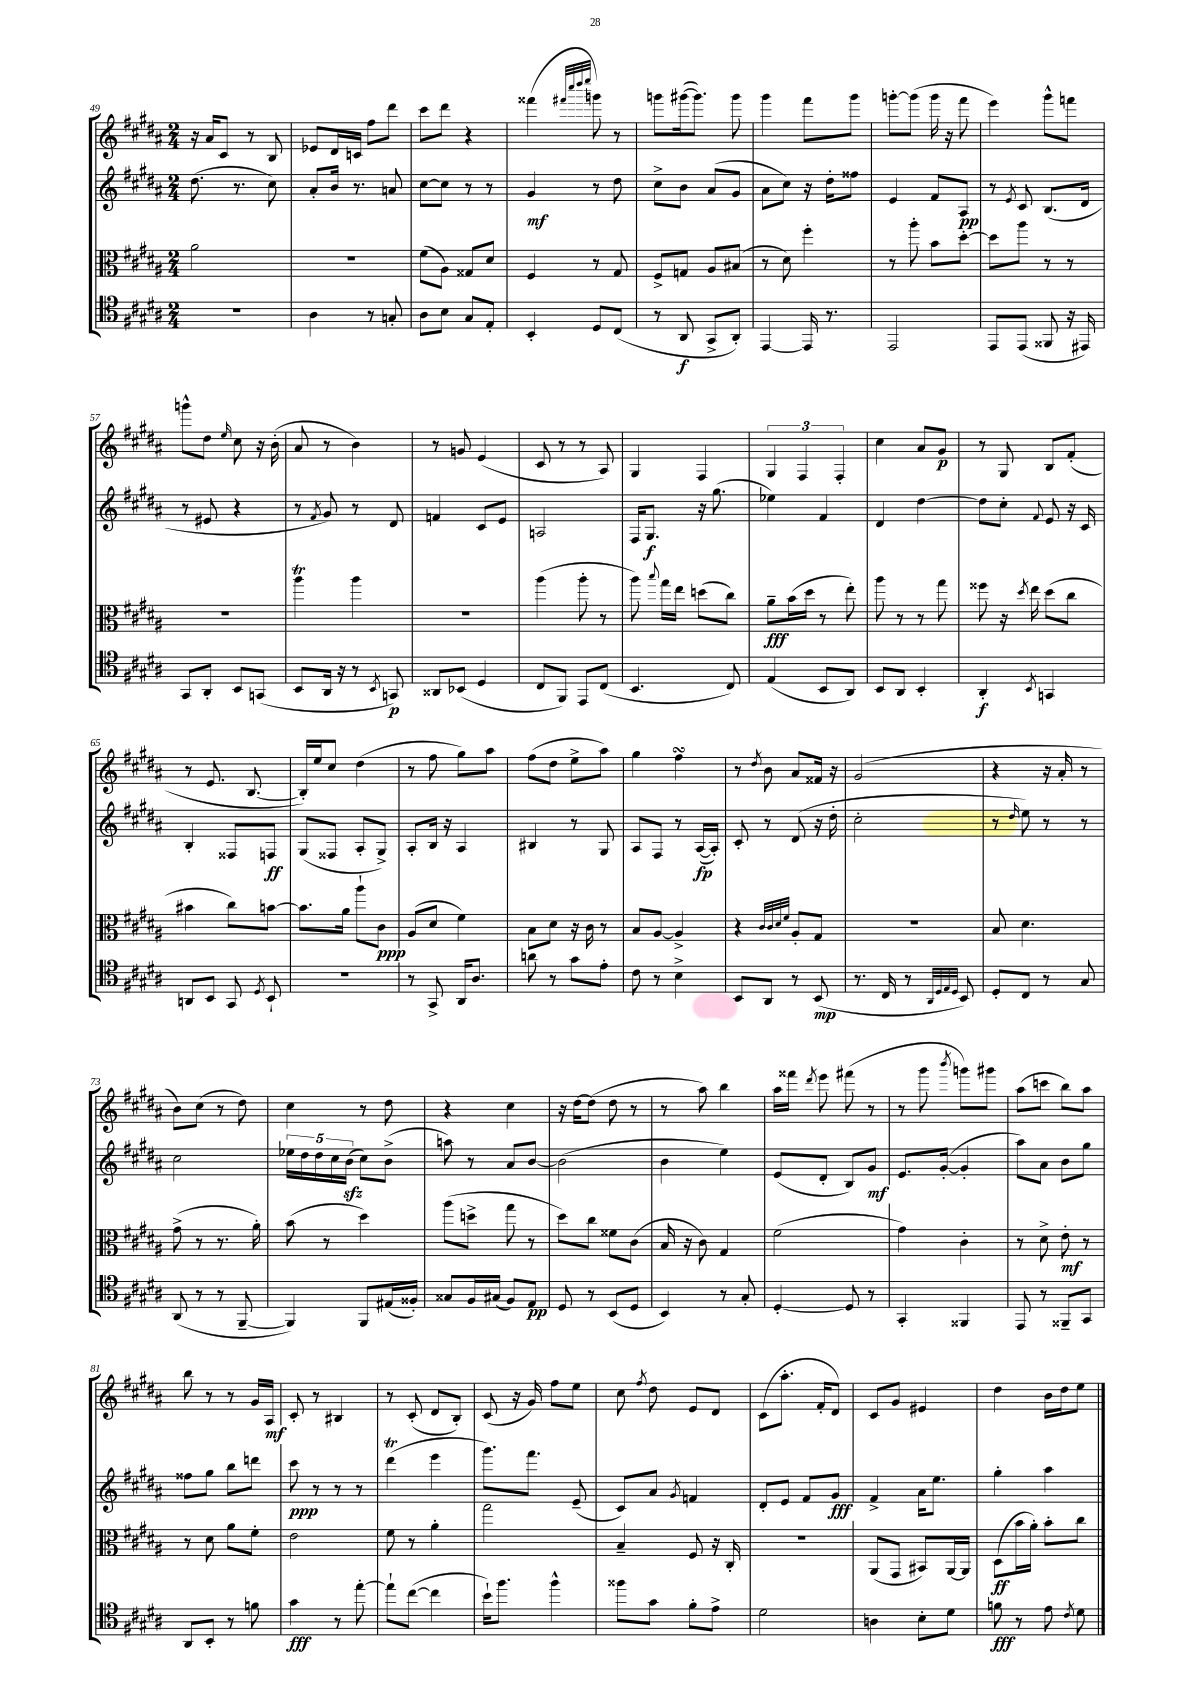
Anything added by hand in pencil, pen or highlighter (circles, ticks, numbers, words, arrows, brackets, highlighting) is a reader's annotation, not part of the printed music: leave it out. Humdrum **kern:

**kern	**kern	**kern	**kern
*staff4	*staff3	*staff2	*staff1
*clefC4	*clefC3	*clefG2	*clefG2
*k[f#c#g#d#a#]	*k[f#c#g#d#a#]	*k[f#c#g#d#a#]	*k[f#c#g#d#a#]
*M2/4	*M2/4	*M2/4	*M2/4
2r	2a#	(8.dd#	16r
.	.	.	16a#
.	.	.	8c#
.	.	8.r	.
.	.	.	8r
.	.	8cc#)	8B
=	=	=	=
4A#	2r	8a#'	8e-
.	.	16b	16d#
.	.	8.r	16c
8r	.	.	8ff#
8G'	.	8a	8ddd#
=	=	=	=
8A#	(8f#	[8cc#	8ccc#
8B	8A#)	8cc#]	8ddd#
8G#	8G##	8r	4r
8E'	8d#	8r	.
=	=	=	=
4BB'	4F#	4g#	(4fff##
.	.	.	32qqfff#
.	.	.	32qqcccc#
.	.	.	32qqdddd#
.	.	.	32qqeeee
8D#	8r	8r	8ggg)
(8C#	8G#	8dd#	8r
=	=	=	=
8r	8F#^	8cc#^	8ggg
8AA#	8G	8b	([16ggg#
.	.	.	8.ggg#])
8GG#^	8A#	(8a#	.
8AA#')	(8B#	8g#	8ggg#
=	=	=	=
[4EE	8r	8a#	4ggg#
.	8d#)	8cc#)	.
16EE]	4ff#'	16r	8fff#
8.r	.	16dd#'	.
.	.	8ff##	8ggg#
=	=	=	=
2EE	8r	4e	[8ggg'
.	8aa#'	.	(8ggg]
.	8b	8f#	16ggg
.	.	.	16r
.	[8dd#'	8A#	8fff#
=	=	=	=
8EE	8dd#]	8r	4eee)
.	.	8qe	.
(8EE	8aa#	8c#	.
8FF##	8r	(8.B	8ggg#^^
16r	8r	.	8fff
16EE#)	.	16d#	.
=	=	=	=
8GG#	2r	8r	8ggg^^
8AA#'	.	8e#	8dd#
.	.	.	16qqee
8BB	.	4r	8cc#
(8GG	.	.	16r
.	.	.	(16b'
=	=	=	=
8BB	4aa#	8r	8a#
.	.	8qf#	.
16AA#	.	8g#)	8r
16r	.	.	.
8r	4aa#	8r	4b)
8qBB	.	.	.
8GG)	.	8d#	.
=	=	=	=
8AA##	2r	4f	8r
(8BB-	.	.	8g
4D#	.	8c#	(4e
.	.	8e	.
=	=	=	=
8C#	(4aa#	2A	8c#
8FF#)	.	.	8r
8EE	8aa#'	.	8r
(8C#	8r	.	8A#)
=	=	=	=
4.BB	8aa#)	16F#	4G#
.	.	8.G#	.
.	8qqbb	.	.
.	16gg#	.	.
.	16ee	.	.
.	(8dd	16r	4F#
.	.	(8.gg#	.
8C#)	8cc#)	.	.
=	=	=	=
(4E	8a#~	4ee-)	6G#
.	(16b	.	.
.	.	.	6F#
.	16dd#	.	.
8BB	8r	4f#	.
.	.	.	6F#'
8AA#)	8ee')	.	.
=	=	=	=
8BB	8aa#	4d#	4cc#
8AA#	8r	.	.
4BB'	8r	[4dd#	8a#
.	8gg#	.	8g#
=	=	=	=
4AA#'	8ff##	8dd#]	8r
.	16r	8cc#'	8G#
.	8qdd#	.	.
.	16ee	.	.
8qBB	.	8qqf#	.
4GG	(8dd#	8e	8B
.	8cc#	16r	(8f#'
.	.	16c#	.
=	=	=	=
8AA	4b#	4B'	8r
8BB	.	.	8.e
8GG#	8cc#)	8F##	.
.	.	.	[8.B
8qD#	.	.	.
8BB`	[8b	8F	.
=	=	=	=
2r	8.b]	(8G#	16B'])
.	.	.	16ee
.	.	8F##	8cc#
.	16a#	.	.
.	8aa#`	8A#'	(4dd#
.	8c#	8G#^)	.
=	=	=	=
8r	(8A#	8A#'	8r
8GG#^	8d#	16B	8ff#
.	.	16r	.
16AA#	4f#)	4A#	8gg#)
8.A#	.	.	.
.	.	.	8aa#
=	=	=	=
8a	8B	4B#	(8ff#
8r	8d#	.	8dd#
8g#	16r	8r	8ee^
.	16c#	.	.
8e'	8r	8G#	8aa#)
=	=	=	=
8c#	8B	8A#	4gg#
8r	[8A#	8F#	.
4B^	4A#^]	8r	4ff#
.	.	([16A#	.
.	.	16A#'])	.
=	=	=	=
8BB	4r	8c#'	8r
.	.	.	8qdd#
8AA#	.	8r	8b
.	32qqc#	.	.
.	32qqc#	.	.
.	32qqd#	.	.
.	32qqf#	.	.
8r	8A#'	(8d#	8a#
(8BB	8G#	16r	16f##
.	.	16dd#'	16r
=	=	=	=
8.r	2r	2cc#'	(2g#
16C#	.	.	.
8r	.	.	.
32qqAA#	.	.	.
32qqD#	.	.	.
32qqE	.	.	.
32qqD#	.	.	.
8BB)	.	.	.
=	=	=	=
8D#'	8B	8r	4r
.	.	16qqdd#	.
8C#	4.d#	8ee)	.
8r	.	8r	16r
.	.	.	16a#'
8G#	.	8r	8r
=	=	=	=
(8AA#	(8g#^	2cc#	8b)
8r	8r	.	(8cc#
8r	8.r	.	8r
[8FF#~	.	.	8dd#)
.	16a#')	.	.
=	=	=	=
4FF#])	(8b	20ee-	4cc#
.	.	20dd#	.
.	.	20dd#	.
.	8r	.	.
.	.	20cc#	.
.	.	(20b	.
8FF#	4dd#)	8cc#)	8r
(16E#	.	(8b^	8dd#
16F##')	.	.	.
=	=	=	=
8G##	(8aa#	8aa)	4r
16F#	8dd^	8r	.
(16G#	.	.	.
8F#)	8gg#	8a#	4cc#
8E	8r	[8b	.
=	=	=	=
8D#	8dd#)	(2b]	16r
.	.	.	[16dd#
8r	8cc#	.	(8dd#]
(8BB	8f##	.	8dd#
8D#	(8c#	.	8r
=	=	=	=
4BB)	16B	4b	8r
.	16r	.	.
.	8c#)	.	8aa#)
8r	4G#	4ee)	4bb
8G#'	.	.	.
=	=	=	=
[4D#'	(2f#	(8e	16aa#
.	.	.	16fff##
.	.	.	8qddd#
.	.	8d#'	8eee
8D#]	.	8B)	(8fff#
8r	.	8g#	8r
=	=	=	=
4GG#'	4g#)	8.e	8r
.	.	.	8ggg#
.	.	([16g#'	.
.	.	.	8qbbb
4FF##	4c#'	4g#']	8ggg)
.	.	.	8ggg#
=	=	=	=
8EE	8r	8aa#)	(8aa#
8r	8d#^	8a#	8ccc
8FF##~	8e'	8b	8bb)
8GG#	8r	8gg#	8aa#
=	=	=	=
8AA#	8r	8ff##	8bb
8BB'	8d#	8gg#	8r
8r	8a#	8bb	8r
8f	8f#'	8ddd	16g#
.	.	.	16A#
=	=	=	=
4g#	2e	8ccc#	8c#'
.	.	8r	8r
8r	.	8r	4B#
[8ee'	.	8r	.
=	=	=	=
8ee`]	8f#	(4ddd#	8r
([8cc#	8r	.	(8c#'
4cc#]	4a#'	4eee	8d#
.	.	.	8B')
=	=	=	=
16b`)	2gg#	8.ggg#)	(8c#
8.ff#	.	.	.
.	.	.	16r
.	.	8.fff#	16g#)
4ff#^^	.	.	8ff#
.	.	(8e~	8ee
=	=	=	=
8ff##	4B~	8c#)	8cc#
.	.	.	8qff#
8g#	.	8a#	8dd#
.	.	8qg#	.
8f#'	8F#	4f	8e
8e^	16r	.	8d#
.	16C#'	.	.
=	=	=	=
2d#	2r	8d#'	(8c#
.	.	8e	8.aa#'
.	.	8f#	.
.	.	.	16f#'
.	.	8g#	8d#)
=	=	=	=
4A	(8AA#	4f#^	8c#
.	8GG#	.	8g#
8B'	8BB#)	16a#	4e#
.	.	8.ee	.
8d#	[16AA#	.	.
.	16AA#]	.	.
=	=	=	=
8f	(8D#	4gg#'	4dd#
8r	16b	.	.
.	16a#')	.	.
8e	8b'	4aa#	16b
.	.	.	16dd#
8qc#	.	.	.
8d#	8cc#	.	8ee
==	==	==	==
*-	*-	*-	*-
